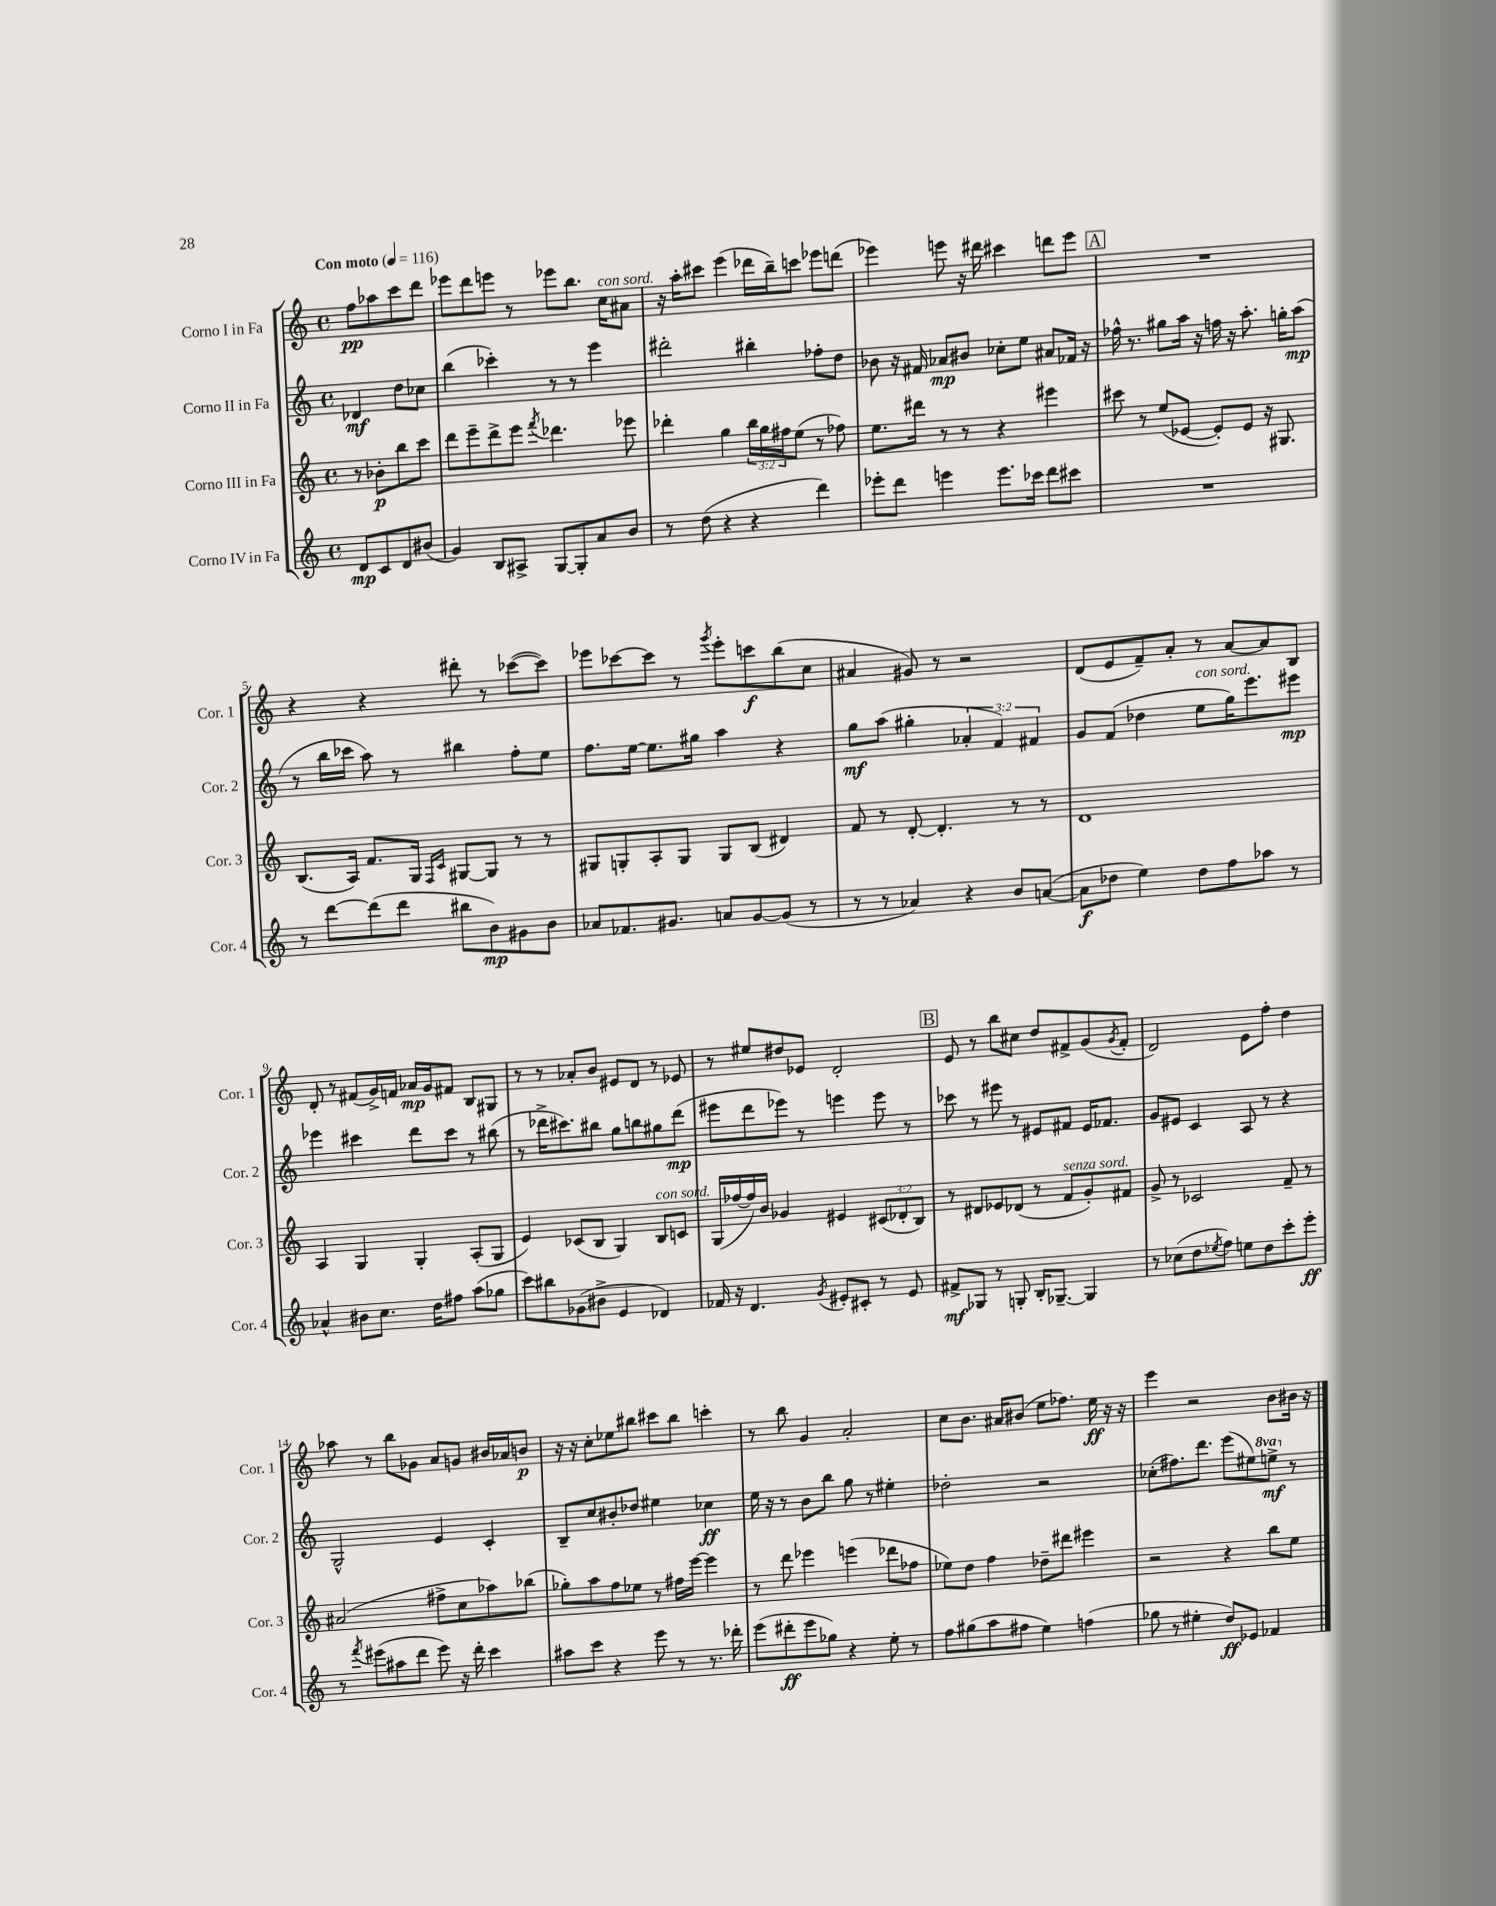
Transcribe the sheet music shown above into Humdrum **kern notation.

**kern	**dynam	**kern	**dynam	**kern	**dynam	**kern	**dynam
*part4	*part4	*part3	*part3	*part2	*part2	*part1	*part1
*staff4	*staff4	*staff3	*staff3	*staff2	*staff2	*staff1	*staff1
*I"Corno IV in Fa	*	*I"Corno III in Fa	*	*I"Corno II in Fa	*	*I"Corno I in Fa	*
*I'Cor. 4	*	*I'Cor. 3	*	*I'Cor. 2	*	*I'Cor. 1	*
*clefG2	*	*clefG2	*	*clefG2	*	*clefG2	*
*k[]	*	*k[]	*	*k[]	*	*k[]	*
*M4/4	*	*M4/4	*	*M4/4	*	*M4/4	*
*met(c)	*	*met(c)	*	*met(c)	*	*met(c)	*
*MM116	*	*MM116	*	*MM116	*	*MM116	*
=	=	=	=	=	=	=	=
!	!	!	!	!	!	!LO:TX:a:B:t=Con moto	!
8d/L	mp	8r	.	4d-X/	mf	8ff\L	pp
8c/	.	8b-X'\L	p	.	.	8aa-X\	.
8d/	.	8bb\	.	8dd\L	.	8ccc\	.
(8b#X/J	.	8ccc\J	.	8cc-X\J	.	8ddd\J	.
=1	=1	=1	=1	=1	=1	=1	=1
4g/)	.	8ddd\L	.	(4bb\	.	8eee-X\L	.
.	.	8eee~\	.	.	.	8ddd\	.
8B/L	.	8ddd^\	.	4ccc-X'\)	.	8eeen\J	.
8A#X^/J	.	8eee\J	.	.	.	8r	.
.	.	8qfff/	.	.	.	.	.
[8G/L	.	4.ddd-X\	.	8r	.	8eee-X\L	.
8G'/]	.	.	.	8r	.	8.bb\J	.
8a/	.	.	.	4eee\	.	.	.
!	!	!	!	!	!	!LO:TX:a:i:t=con sord.	!
.	.	.	.	.	.	16cc\KL	.
8b/J	.	8eee-X\	.	.	.	8a#X\J	.
=2	=2	=2	=2	=2	=2	=2	=2
8r	.	4ddd-X'\	.	2ddd#X'\	.	16r	.
.	.	.	.	.	.	16aa'\KL	.
(8dd\	.	.	.	.	.	8ccc#X\J	.
4r	.	4gg\	.	.	.	(4eee\	.
4r	.	24bb\LL	.	4bb#X'\	.	16ddd-X\LL	.
.	.	24gg\	.	.	.	.	.
.	.	.	.	.	.	16bb~\J)	.
.	.	24ff#X\J	.	.	.	.	.
.	.	(8ee\J	.	.	.	8cccn\J	.
4ddd\)	.	8r	.	8ff-X'\L	.	8eee-X\L	.
.	.	8ff-X\)	.	8dd\J	.	(8dddn\J	.
=3	=3	=3	=3	=3	=3	=3	=3
8eee-X'\L	.	8.ee\L	.	8b-X\	.	4eee-X\)	.
8ddd\J	.	.	.	16r	.	.	.
.	.	16ddd#X\Jk	.	16f#X/	.	.	.
4eeen\	.	8r	.	8a-X/L	mp	8eeen\	.
.	.	8r	.	8b#X/J	.	16r	.
.	.	.	.	.	.	16ddd#X\	.
8.eee\L	.	4r	.	8cc-X'\L	.	4ccc#X\	.
.	.	.	.	8ee\J	.	.	.
16ccc-X\Jk	.	.	.	.	.	.	.
8ddd\L	.	4eee#X\	.	8a#X/L	.	8dddn\L	.
8ccc#X\J	.	.	.	16f-X/Jk	.	8eee\J	.
.	.	.	.	16r	.	.	.
!!LO:REH:place=s1:t=A
=4	=4	=4	=4	=4	=4	=4	=4
1r	.	8ccc#X\	.	16ff-X^^\	.	1r	.
.	.	.	.	8.r	.	.	.
.	.	8r	.	.	.	.	.
.	.	(8ee/L	.	8gg#X\L	.	.	.
.	.	[8e-X/J	.	16aa\Jk	.	.	.
.	.	.	.	16r	.	.	.
.	.	8e-'/L])	.	16ffn\	.	.	.
.	.	.	.	16r	.	.	.
.	.	8e-/J	.	8.aa'\	.	.	.
.	.	16r	.	.	.	.	.
.	.	8.G#X/	.	16ggn'\KL	.	.	.
.	.	.	.	(8aa\J	mp	.	.
!!LO:LB:g=z
=5	=5	=5	=5	=5	=5	=5	=5
8r	.	(8.B/L	.	8r	.	4r	.
[8ddd\L	.	.	.	16bb\LL	.	.	.
.	.	16A/Jk)	.	16ccc-X\JJ	.	.	.
(8ddd\]	.	8.f/L	.	8aa\)	.	4r	.
8ddd\J	.	.	.	8r	.	.	.
.	.	16G/Jk	.	.	.	.	.
.	.	16qqF/LL	.	.	.	.	.
.	.	16qqc/JJ	.	.	.	.	.
8bb#X\L	.	[8G#X/L	.	4bb#X\	.	8ddd#X'\	.
8b\)	mp	8G#/J]	.	.	.	8r	.
8g#X\	.	8r	.	8ff'\L	.	([8ccc-X\L	.
8b\J	.	8r	.	8ee\J	.	8ccc-\J])	.
=6	=6	=6	=6	=6	=6	=6	=6
8a-X/L	.	8G#X/L	.	8.ff\L	.	8eee-X\L	.
8.f-X/	.	8Gn'/	.	.	.	[8ccc-X\	.
.	.	.	.	[16ee\Jk	.	.	.
.	.	8A'/	.	8.ee\L]	.	8ccc-\J]	.
8.g#X/J	.	.	.	.	.	.	.
.	.	8G/J	.	.	.	8r	.
.	.	.	.	16gg#X\Jk	.	.	.
.	.	.	.	.	.	8qggg/	.
8an/L	.	8G/L	.	4aa\	.	8eee-'\L	.
[8g#/	.	(8B/J	.	.	.	8cccn\	f
(8g#/J]	.	4d#X/)	.	4r	.	(8bb\	.
8r	.	.	.	.	.	8cc\J	.
=7	=7	=7	=7	=7	=7	=7	=7
8r	.	8f/	.	8gg\L	mf	4a#X/	.
8r	.	8r	.	(8aa\J	.	.	.
4a-X/)	.	[8d'/	.	4gg#X'\	.	8g#X/)	.
.	.	4.d'/]	.	.	.	8r	.
4r	.	.	.	6a-X'/	.	2r	.
.	.	.	.	6f/)	.	.	.
8b/L	.	8r	.	.	.	.	.
.	.	.	.	6f#X/	.	.	.
([8an/J	.	8r	.	.	.	.	.
=8	=8	=8	=8	=8	=8	=8	=8
8a\L]	f	1d	.	8g/L	.	(8d/L	.
8dd-X\J	.	.	.	(8f/J	.	8e/	.
4ee\)	.	.	.	4dd-X\	.	8f~/)	.
.	.	.	.	.	.	8a'/J	.
!	!	!	!	!LO:TX:a:i:t=con sord.	!	!	!
8dd-\L	.	.	.	8ee\L	.	8r	.
8ff\	.	.	.	16gg\K)	.	[8a/L	.
.	.	.	.	8.eee\	.	.	.
8aa-X\J	.	.	.	.	.	8a/]	.
8r	.	.	.	8eee#X\J	mp	8B/J	.
!!LO:LB:g=z
=9	=9	=9	=9	=9	=9	=9	=9
4a-X^^/	.	4A/	.	4eee-X\	.	8d'/	.
.	.	.	.	.	.	8r	.
8b#X\L	.	4G/	.	4ccc#X\	.	(8f#X/L	.
8.cc\J	.	.	.	.	.	16g^/L)	.
.	.	.	.	.	.	16fn/JJ	.
.	.	4G'/	.	8ddd\L	.	16a-X/LL	mp
16dd\KL	.	.	.	.	.	16g/J	.
8ff#X\J	.	.	.	8ccc#\J	.	8f#X/J	.
(8aa\L	.	(8A'/L	.	8r	.	8B/L	.
8gg-X\J	.	8G/J	.	(8bb#X\	.	8G#X/J	.
=10	=10	=10	=10	=10	=10	=10	=10
8ccc\L)	.	4e/)	.	8r	.	8r	.
8bb#X\	.	.	.	16ddd-X^\KL	.	8r	.
.	.	.	.	8.ccc#X\)	.	.	.
(8g-X\	.	(8c-X/L	.	.	.	8a-X'/L	.
8b#X^\J	.	8B/J	.	8bb#X\J	.	8b/J	.
4e/	.	4G/)	.	8gg\L	.	8e#X/L	.
.	.	.	.	8bbn\	.	8d/J	.
!	!	!LO:TX:a:i:t=con sord.	!	!	!	!	!
4d-X/)	.	8B/L	.	8gg#X\	.	8r	.
.	.	8cn/J	.	(8ddd-\J	mp	8e-X/	.
=11	=11	=11	=11	=11	=11	=11	=11
16f-X/	.	(16G/LL	.	8eee#X\L	.	8r	.
16r	.	[16ff-X/	.	.	.	.	.
4.d/	.	16ff-/])	.	8ddd\	.	8ee#X/L	.
.	.	16b/JJ	.	.	.	.	.
.	.	4g-X/	.	8eee-X\J)	.	8dd#X/	.
.	.	.	.	8r	.	8e-X/J	.
8qg/	.	.	.	.	.	.	.
8e#X'/L	.	4e#X/	.	4eeen\	.	2d'/	.
8c#X'/J	.	.	.	.	.	.	.
8r	.	(12c#X/L	.	8eee\	.	.	.
.	.	12d-X'/	.	.	.	.	.
8e#/	.	.	.	8r	.	.	.
.	.	12B/J)	.	.	.	.	.
!!LO:REH:place=s1:t=B
=12	=12	=12	=12	=12	=12	=12	=12
8f#X^/L	mf	8r	.	8ccc-X\	.	8e/	.
8G-X/J	.	8d#X/L	.	8r	.	8r	.
8r	.	8e-X/	.	8eee#X\	.	8bb\L	.
8Gn'/	.	(8d-X/J	.	8r	.	8cc#X\J	.
16B'/KL	.	8r	.	8e#X/L	.	8dd/L	.
[8.G-X~/J	.	.	.	.	.	.	.
!	!	!LO:TX:a:i:t=senza sord.	!	!	!	!	!
.	.	8f/L	.	8f#X/J	.	8f#X^/	.
4G-/]	.	8g'/)	.	16e#/KL	.	(8g/	.
.	.	.	.	8.f-X/J	.	.	.
.	.	.	.	.	.	8qg/	.
.	.	8f#X/J	.	.	.	8f#'/J	.
=13	=13	=13	=13	=13	=13	=13	=13
8r	.	8g^/	.	8g/L	.	2d/)	.
(8cc-X\L	.	8r	.	8e#X/J	.	.	.
8dd\	.	2c-X/	.	4c/	.	.	.
8qee-X/	.	.	.	.	.	.	.
8ff\J)	.	.	.	.	.	.	.
8een\L	.	.	.	8A/	.	8e\L	.
8dd\	.	.	.	8r	.	8ff'\J	.
8ccc'\	.	8f~/	.	4r	.	4dd\	.
8eee'\J	ff	8r	.	.	.	.	.
!!LO:LB:g=z
=14	=14	=14	=14	=14	=14	=14	=14
8r	.	(2a#X/	.	2G^^/	.	8aa-X\	.
8qfff/	.	.	.	.	.	.	.
(8eee#X\L	.	.	.	.	.	8r	.
8aa#X\	.	.	.	.	.	8bb\L	.
8ddd\J	.	.	.	.	.	8g-X\J	.
8eee#\)	.	8ff#X^\L	.	4e/	.	8a/L	.
16r	.	8cc\	.	.	.	8gn/J	.
16ddd'\	.	.	.	.	.	.	.
4ccc\	.	8aa-X\)	.	4c'/	.	16b#X/LL	.
.	.	.	.	.	.	16a-X/J	.
.	.	(8bb-X\J	.	.	.	8bn/J	p
=15	=15	=15	=15	=15	=15	=15	=15
8aa#X\L	.	8gg-X'\L)	.	8B~/L	.	16r	.
.	.	.	.	.	.	16r	.
8ccc\J	.	8aa\	.	8cc/	.	8cc'\L	.
4r	.	8ff\	.	8b#X'/	.	8ee-X\	.
.	.	8ee-X\J	.	8dd-X/J	.	8bb#X\J	.
8eee\	.	8r	.	4ee#X\	.	8ccc#X\L	.
8r	.	16ff#X\LL	.	.	.	8bb#\J	.
.	.	[16eee\JJ	.	.	.	.	.
8.r	.	4eee\]	.	4cc-X\	ff	4cccn'\	.
16ddd-X'\	.	.	.	.	.	.	.
=16	=16	=16	=16	=16	=16	=16	=16
(8eee\L	.	8r	.	16ee\	.	8r	.
.	.	.	.	16r	.	.	.
8ddd#X'\	ff	8ddd\	.	8r	.	8bb\	.
8eee\	.	4eee-X\	.	8b\L	.	4g/	.
8gg-X\J)	.	.	.	8bb\J	.	.	.
4r	.	(4eeen\	.	8gg\	.	2a'/	.
.	.	.	.	8r	.	.	.
8ee'\	.	8ddd-X\L	.	4ee#X'\	.	.	.
8r	.	8ff-X\J	.	.	.	.	.
=17	=17	=17	=17	=17	=17	=17	=17
8ff\L	.	8ee-X\L)	.	2dd-X'\	.	8cc\L	.
(8gg#X\	.	8dd\J	.	.	.	8.b\J	.
8aa\	.	4ff\	.	.	.	.	.
.	.	.	.	.	.	16a#X/KL	.
8ff#X\J	.	.	.	.	.	(8b#X/J	.
4ee\)	.	8dd-X~\L	.	2r	.	8ee\L	.
.	.	8ddd#X\J	.	.	.	8.ff-X\J)	.
(4ffn\	.	4eee#X\	.	.	.	.	.
.	.	.	.	.	.	16ee\	ff
.	.	.	.	.	.	16r	.
.	.	.	.	.	.	16r	.
=18	=18	=18	=18	=18	=18	=18	=18
8gg-X\	.	2r	.	(8cc-X'\L	.	4eee\	.
8r	.	.	.	8.ff#X\)	.	.	.
4ee#X'\	.	.	.	.	.	2r	.
.	.	.	.	8.ddd\J	.	.	.
8dd/L)	ff	4r	.	(8eee\L	.	.	.
8e-X/J	.	.	.	8ee#X\)	.	.	.
*	*	*	*	*8va	*	*	*
4f-X/	.	8bb\L	.	8eeen^\J	mf	8b\L	.
*	*	*	*	*X8va	*	*	*
.	.	8ee\J	.	8r	.	16b#X\Jk	.
.	.	.	.	.	.	16r	.
==	==	==	==	==	==	==	==
*-	*-	*-	*-	*-	*-	*-	*-
